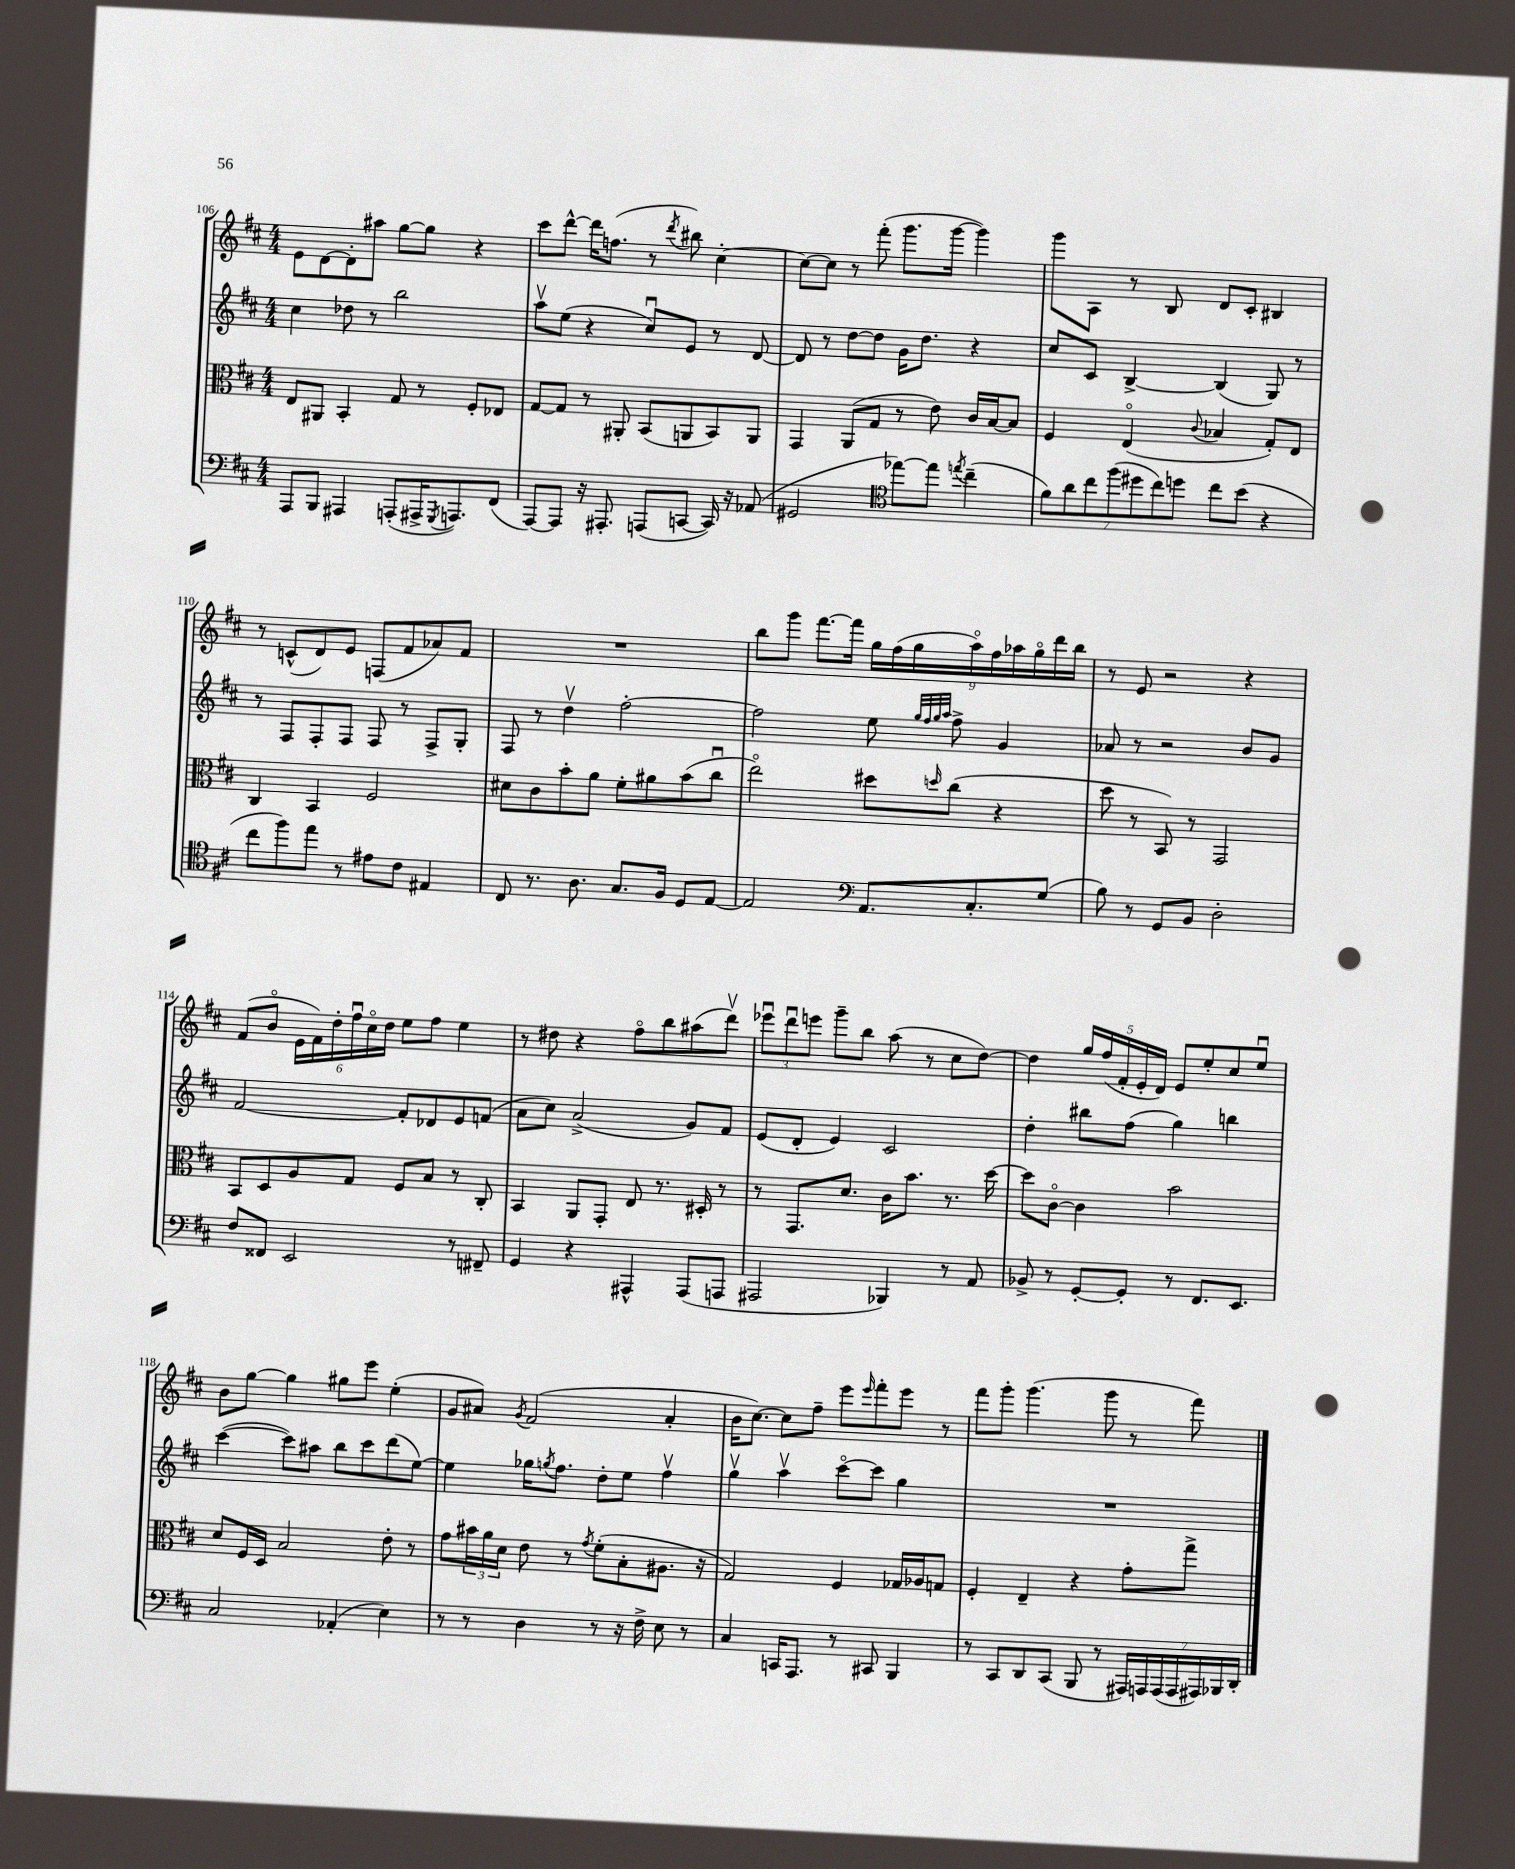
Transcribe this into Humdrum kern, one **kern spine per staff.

**kern	**kern	**kern	**kern
*staff4	*staff3	*staff2	*staff1
*clefF4	*clefC3	*clefG2	*clefG2
*k[f#c#]	*k[f#c#]	*k[f#c#]	*k[f#c#]
*M4/4	*M4/4	*M4/4	*M4/4
8AAA	8E	4cc#	8e
8BBB	8AA#	.	[8d
4AAA#	4BB'	8dd-	8d']
.	.	8r	8aa#
(8AAA'	8G	2bb	[8gg
16AAA#^	8r	.	8gg]
8qGGG	.	.	.
8.AAA)	.	.	.
.	8F#'	.	4r
(8FF#	8E-	.	.
=	=	=	=
[8AAA)	[8G	8aav	8ccc#
8AAA]	8G]	(8ee	[8ddd^^
16r	8r	4r	16ddd]
8.AAA#'	.	.	(8.ff
.	8AA#'	.	.
(8AAA	(8BB	8cc#u)	8r
.	.	.	8qddd
[8CC	8AA	8e	8bb#)
16CC])	8BB)	8r	[4cc#'
16r	.	.	.
(8AA-	8AA	[8d	.
=	=	=	=
2GG#	4GG	8d]	8cc#_
.	.	8r	8cc#]
.	(8AA	[8dd	8r
.	8G	8dd]	(8fff#'
*clefC4	*	*	*
[8ee-)	8r	16g	8.ggg
.	.	8.dd	.
8ee-]	8e)	.	.
.	.	.	[16ggg
8qee	.	.	.
(4cc#~	16c#	4r	4ggg])
.	[16B	.	.
.	8B]	.	.
=	=	=	=
14f#)	4F#	8cc#	8ggg
14a	.	.	.
.	.	8c#	8A
14cc#	.	.	.
(14ff#	.	.	.
.	(4Eo	[4B^	8r
14dd#	.	.	.
14cc#)	.	.	.
.	.	.	8B
14dd	.	.	.
.	8qqc#	.	.
8cc#	4B-	(4B]	8d
(8b	.	.	8c#'
4r	8G')	8G)	4B#
.	8E	8r	.
=	=	=	=
8cc#	4C#	8r	8r
8ff#)	.	8F#	(8c^^
8ee	4BB	8F#'	8d)
8r	.	8F#	8e
8e#	2F#	8F#	(8F
8c#	.	8r	8f#
4E#	.	8F#^	8a-)
.	.	8G'	8f#
=	=	=	=
8C#	8d#	8F#	1r
8.r	8c#	8r	.
.	8b'	4ddv	.
8.A	.	.	.
.	8a	.	.
8.G	8f#'	[2ff#'	.
.	8a#	.	.
16F#	.	.	.
8D	(8b	.	.
[8E	8cc#u	.	.
=	=	=	=
2E]	2eeo)	2ff#]	8bb
.	.	.	8ggg
.	.	.	[8.fff#
.	.	.	16fff#]
*clefF4	*	*	*
8.AA	8dd#	8ee	18gg
.	.	.	(18ff#
.	.	.	18gg
.	.	32qqgg	.
.	.	32qqff#	.
.	.	32qqgg	.
.	16qqdd	32qqaa	.
.	(8cc#	8ff#^	.
.	.	.	18aao)
8.C#'	.	.	.
.	.	.	18ff#
.	4r	4g	.
.	.	.	18aa-
.	.	.	18ggo
(8G	.	.	.
.	.	.	18ddd
.	.	.	18bb
=	=	=	=
8B)	8dd	8a-	8r
8r	8r	8r	8e
8GG	8BB)	2r	2r
8BB	8r	.	.
2D'	2GG	.	.
.	.	8b	4r
.	.	8g	.
=	=	=	=
8F#	8BB	[2f#	(8f#
8FF##	8D	.	8bo
2EE	8A	.	24e
.	.	.	24f#)
.	.	.	24dd'
.	8G	.	24ff#u
.	.	.	24cc#o
.	.	.	24dd
.	8F#	8f#']	8ee
.	8B	8d-	8ff#
8r	8r	8e	4ee
8FF#~	8C#'	(8f	.
=	=	=	=
4GG	4BB	8a	8r
.	.	8cc#)	8dd#
4r	8AA	(2a^	4r
.	8GG'	.	.
4AAA#^^	8E	.	8ff#o
.	8.r	.	8bb
(8AAA#	.	8g)	(8aa#
.	16D#'	.	.
8AAA	8r	8f#	8dddv)
=	=	=	=
2AAA#	8r	(8e	12eee-u
.	.	.	12dddu
.	8.GG	8d'	.
.	.	.	12eee
.	.	4e)	8ggg~
.	8.d	.	.
.	.	.	8bb
4BBB-)	16c#	2c#	(8aa
.	8.b	.	.
.	.	.	8r
8r	8.r	.	8cc#
8AA	.	.	[8dd)
.	[16dd	.	.
=	=	=	=
8BB-^	8dd]	4dd'	4dd]
8r	[8c#o	.	.
[8GG'	4c#]	8bb#	20gg
.	.	.	(20ff#
.	.	.	20f#'
8GG']	.	(8ff#	.
.	.	.	20e'
.	.	.	20d)
8r	2b	4gg)	8e
8.FF#	.	.	8ee'
.	.	4bb	8cc#
8.EE	.	.	.
.	.	.	8eeu
=	=	=	=
2C#	8d	([4ccc#	8b
.	16F#	.	[8gg
.	16D	.	.
.	2B	8ccc#])	4gg]
.	.	8aa#	.
(4AA-'	.	8bb	8gg#
.	.	8ccc#	8eee
4E)	8e'	(8ddd	(4ee'
.	8r	[8ee)	.
=	=	=	=
8r	8g	4ee]	8g
8r	24b#	.	8a#)
.	24a	.	.
.	24d	.	.
.	.	.	8qg
4D	8e	16gg-	(2f#
.	.	8qgg	.
.	.	8.ff#	.
.	8r	.	.
.	8qg	.	.
8r	(8f#'	8dd'	.
16r	8B'	8ee	.
16F#^	.	.	.
8E	8.A#	4ff#v	4a#'
8r	.	.	.
.	16r	.	.
=	=	=	=
4C#	2G)	4ggv	16b
.	.	.	[8.cc#)
16CC	.	4aav	8cc#]
8.AAA	.	.	.
.	.	.	8ff#~
8r	4F#	[8ccc#o	8eee
.	.	.	16qqeee
8CC#	.	8ccc#]	8fff#'
4BBB	16G-	4gg	8eee
.	16A-	.	.
.	8G	.	8r
=	=	=	=
8r	4F#'	1r	8fff#
8CC#	.	.	8ggg'
8DD	4E~	.	(4.ggg
(8CC#	.	.	.
8BBB	4r	.	.
8r	.	.	8ggg
28AAA#)	8g'	.	8r
28AAA	.	.	.
(28AAA	.	.	.
28AAA	.	.	.
.	8gg^	.	8fff#)
28AAA#)	.	.	.
28BBB-	.	.	.
28DD'	.	.	.
==	==	==	==
*-	*-	*-	*-
